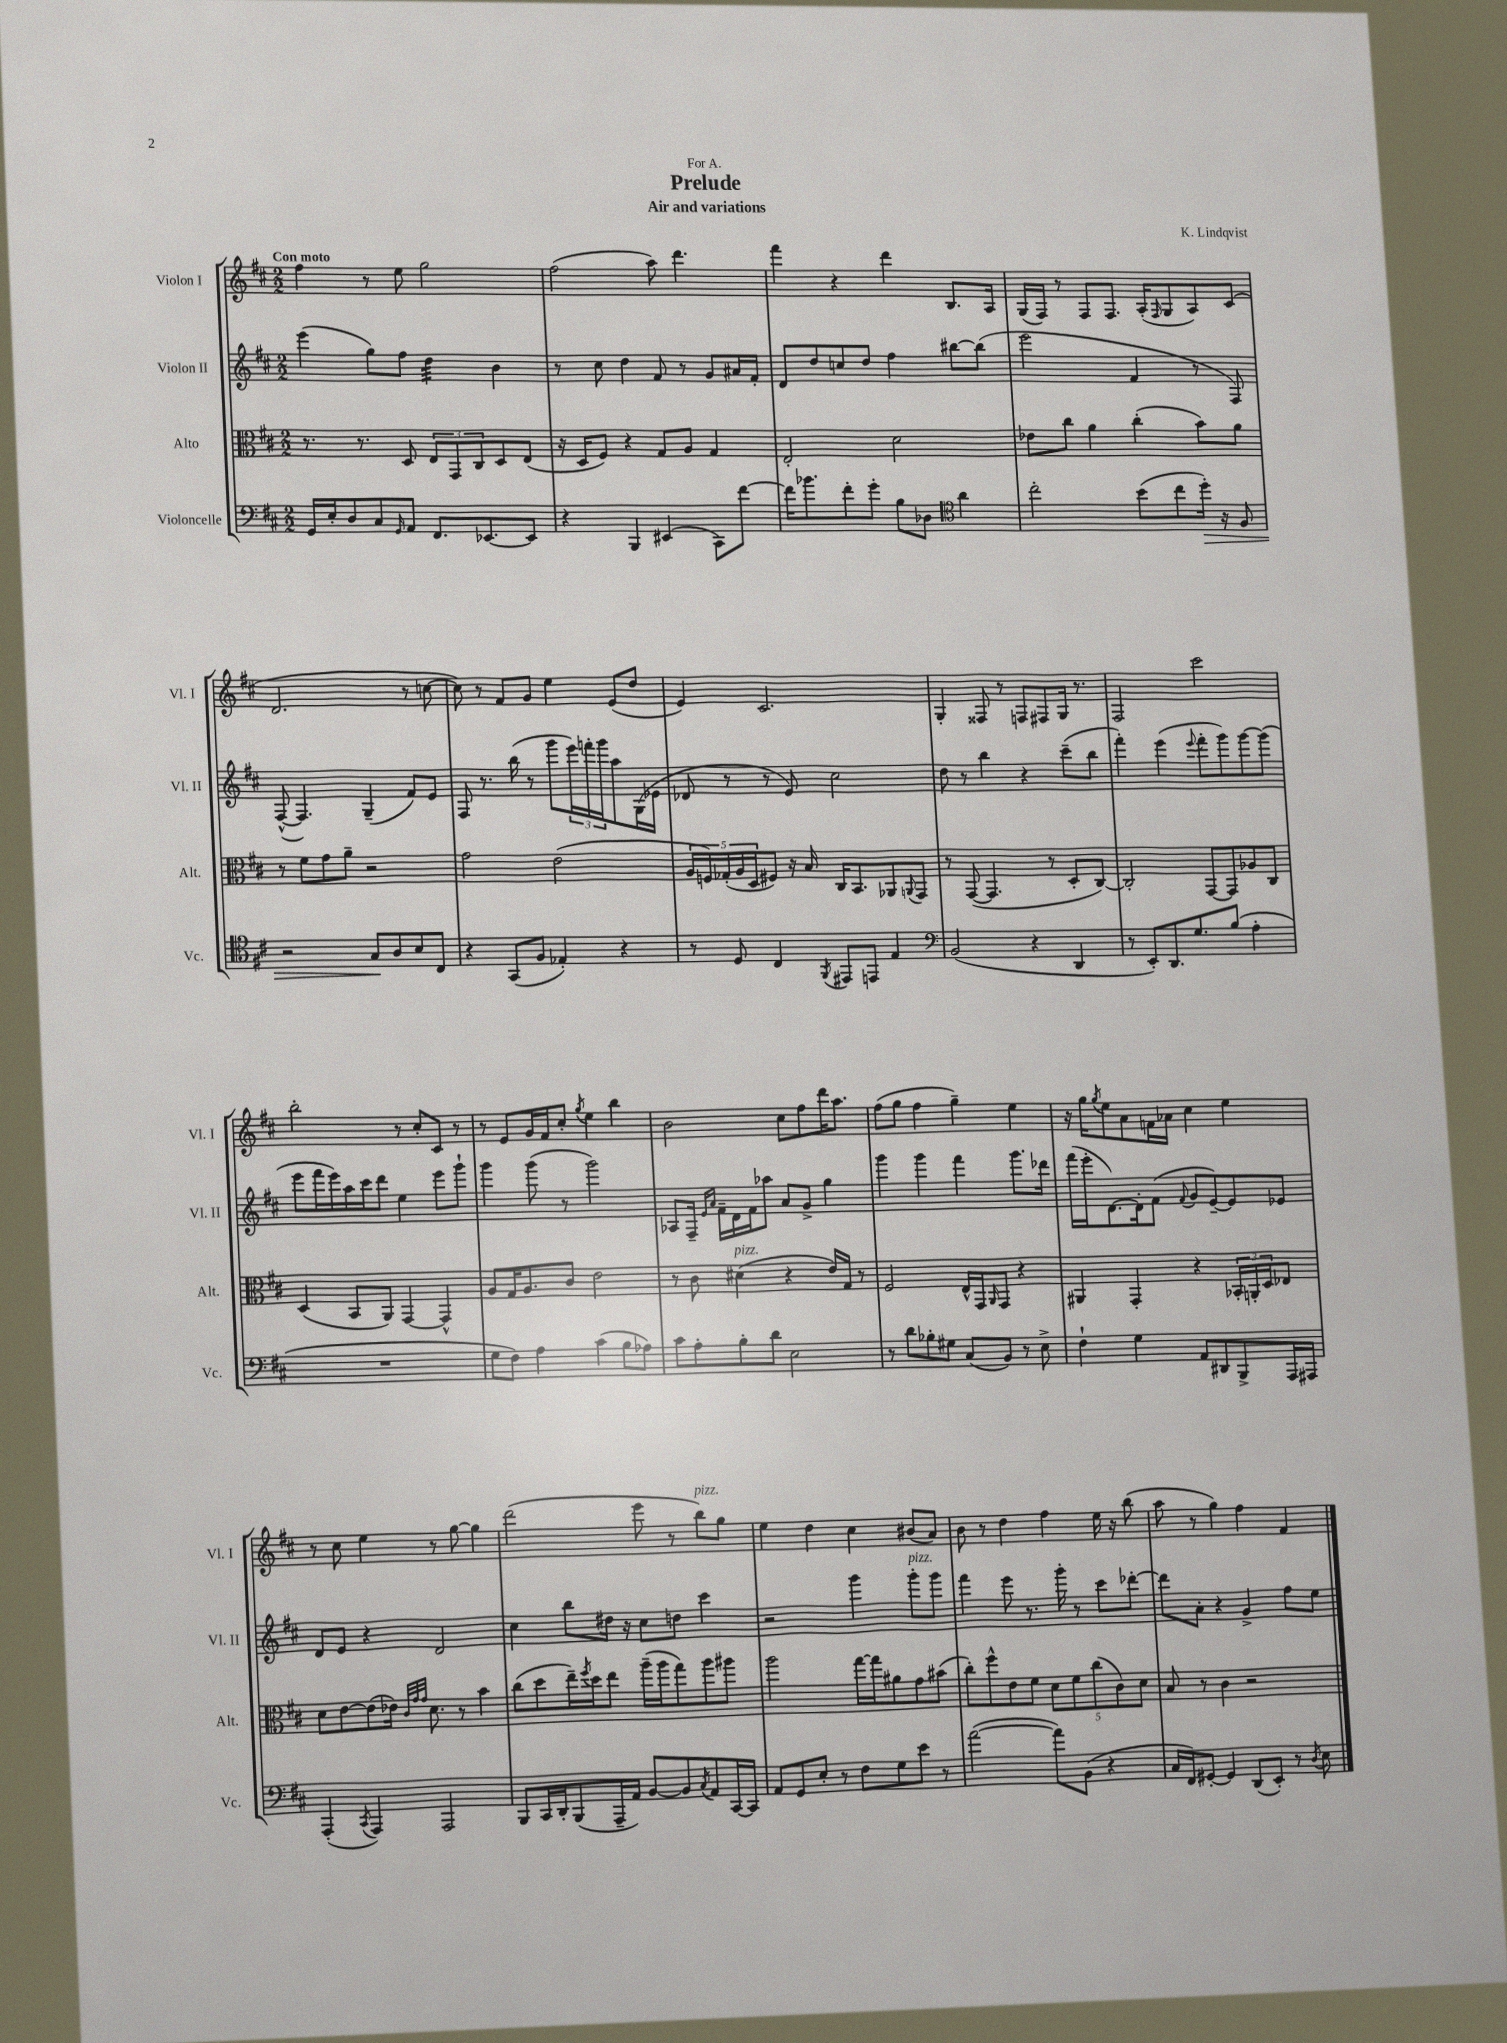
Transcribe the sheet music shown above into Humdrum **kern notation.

**kern	**kern	**kern	**kern
*staff4	*staff3	*staff2	*staff1
*clefF4	*clefC3	*clefG2	*clefG2
*k[f#c#]	*k[f#c#]	*k[f#c#]	*k[f#c#]
*M2/2	*M2/2	*M2/2	*M2/2
16GG	8.r	(4eee	4ff#
16E'	.	.	.
8D	.	.	.
.	8.r	.	.
8C#	.	8gg)	8r
16qqGG	.	.	.
8AA	8D	8ff#	8ee
8.FF#	12E	4dd	2gg
.	12GG	.	.
.	12C#	.	.
[8.EE-	.	.	.
.	8D	4b	.
8EE-]	(8E	.	.
=	=	=	=
4r	16r	8r	(2ff#
.	16D	.	.
.	8F#)	8cc#	.
4BBB	4r	4dd	.
(4EE#	8G	8f#	8aa)
.	8A	8r	4.ddd
8CC#)	4G	8g	.
[8f#	.	16a#	.
.	.	16f#'	.
=	=	=	=
16f#]	2E'	8d	4fff#
8.b-	.	.	.
.	.	8dd	.
8f#'	.	8cc	4r
8g'	.	8dd	.
8B	2d	4ff#	4ddd
8D-	.	.	.
*clefC4	*	*	*
4a	.	[8bb#	8.B
.	.	(8bb#]	.
.	.	.	16A
=	=	=	=
2cc#'	8e-	2eee	(16G
.	.	.	16F#)
.	8cc#	.	8r
.	4a	.	8F#
.	.	.	8.F#
(8b	(4cc#'	4f#	.
.	.	.	(16A'
.	.	.	16qqF#
8cc#	.	.	8G
16dd')	8b)	8r	8A)
16r	.	.	.
8F#	8a	8F#)	(8c#
=	=	=	=
2r	8r	([8F#^^	2.d
.	8f#	4.F#])	.
.	8g	.	.
.	8a~	.	.
8G	2r	(4G~	.
8A	.	.	.
8B	.	8f#)	8r
8C#	.	8e	[8cc
=	=	=	=
4r	2g	8F#	8cc])
.	.	8.r	8r
(8GG	.	.	8f#
.	.	(16bb	.
8F#	.	8r	8g
4E-')	(2e	8ggg	4ee
.	.	24eee)	.
.	.	24fff'	.
.	.	24ggg	.
4r	.	8aa	(8e
.	.	(16G	8dd
.	.	16e-	.
=	=	=	=
8r	20A	8d-	4e)
.	20F)	.	.
.	(20G-'	.	.
8D	.	8r	.
.	20A	.	.
.	20D	.	.
4C#	8F#)	8r	2.c#
.	16r	8e)	.
.	16B	.	.
8qFF#	.	.	.
8EE#	16C#	2cc#	.
.	8.BB	.	.
8EE	.	.	.
4E	8AA-	.	.
.	8qqAA	.	.
.	8GG	.	.
=	=	=	=
*clefF4	*	*	*
(2BB	8r	8dd	4G'
.	([8GG	8r	.
.	4.GG]	4bb	8F##
.	.	.	8r
4r	.	4r	8F
.	8r	.	8F#
4DD	8D'	(8ccc#~	16G
.	.	.	8.r
.	[8C#)	8bb	.
=	=	=	=
8r	2C#']	4fff#')	2F#
8EE')	.	.	.
8.DD	.	(4eee	.
8.G	.	.	.
.	.	8qqeee	.
.	[8GG	8fff#'	2ccc#
(8B	8GG]	8ggg)	.
4A'	8A-	[8ggg	.
.	8C#	(8ggg]	.
=	=	=	=
1r	(4D	8eee	2bb'
.	.	16fff#	.
.	.	16eee)	.
.	8BB	16aa	.
.	.	16ccc#	.
.	8AA)	8ddd	.
.	[4GG	4ee	8r
.	.	.	8cc#'
.	4GG^^]	8eee	8c#
.	.	8ggg`	8r
=	=	=	=
8G	8A	4ggg	8r
8F#)	16G	.	8e
.	8.A	.	.
4A	.	(8ggg	16g
.	.	.	16f#
.	8c#	8r	8cc#'
.	.	.	8qgg
(4c#	2e	2ggg)	4ee
8B	.	.	4bb
8A-)	.	.	.
=	=	=	=
8c#	8r	8A-	2b
8A'	8c#	16F#~	.
.	.	16qqe	.
.	.	16qqa	.
.	.	16f#~	.
8B'	(4d#	16d	.
.	.	16f#	.
8d	.	8aa-	.
2E	4r	8a	8cc#
.	.	8g^	8ff#
.	16e)	4gg	16ddd
.	16G	.	8.aa
.	8r	.	.
=	=	=	=
8r	2F#	4ggg	(8ff#
8d	.	.	8gg
8B-'	.	4ggg	4ff#
8G#	.	.	.
(8C#	16E^^	4fff#	4gg~)
.	16GG	.	.
.	16qqAA	.	.
8BB)	8GG	.	.
8r	4r	8.ggg	4ee
8E^	.	.	.
.	.	16ddd-	.
=	=	=	=
4F#`	4AA#	(16fff#	16r
.	.	16eee'	16gg
.	.	.	8qgg
.	.	[8.d)	8ee
4G	4GG'	.	8a
.	.	16d']	.
.	.	(8f#	16f
.	.	.	16a-
.	.	8qqf#	.
8AA	4r	8g	4cc#
8DD#	.	[8e~)	.
8BBB^	24BB-'	8e]	4ee
.	24AA'	.	.
.	24D	.	.
16AAA	8E-	8e-	.
16AAA#	.	.	.
=	=	=	=
(4AAA'	8d	8d	8r
.	[8e	8e	8cc#
8qCC#	.	.	.
4AAA)	(8e]	4r	4ee
.	16e-)	.	.
.	32qqc#	.	.
.	32qqg	.	.
.	32qqg	.	.
.	8.d	.	.
2AAA	.	2d	8r
.	8r	.	[8gg
.	4b	.	4gg]
=	=	=	=
8BBB	(8cc#	4cc#	(2ddd
16CC#	8dd	.	.
16DD'	.	.	.
(8BBB	16ee~)	8bb	.
.	8qff#	.	.
.	16dd	.	.
16AAA~	8ee	16dd#	.
16AA)	.	16r	.
[8BB	(16aa~	8cc#	8eee
.	16aa	.	.
8BB]	8gg)	8dd	8r
8qC#	.	.	.
8AA	8aa	4ccc#	8bb)
[16CC#	8aa#	.	8gg
16CC#]	.	.	.
=	=	=	=
8AA	2aa	2r	4ee
8GG	.	.	.
8E'	.	.	4dd
8r	.	.	.
8F#	[16gg	4ggg	4cc#
.	16gg]	.	.
8G	8a#	.	.
8e	8g	8ggg'	(8b#
8r	(8b#	8ggg	8a)
=	=	=	=
([2a	8cc#')	4fff#	8b
.	8ff#^^	.	8r
.	8e	8eee	4dd
.	8f#	8.r	.
8a])	10d	.	4ff#
.	.	16ggg'	.
.	10f#	.	.
(8BB	.	8r	.
.	(10cc#	.	.
4r	.	8ccc#	16ee
.	10c#)	.	.
.	.	.	16r
.	.	[8ddd-'	(8bb
.	10d	.	.
=	=	=	=
16C#	8B	8ddd-]	8aa
16FF#)	.	.	.
[8GG#'	8r	8a'	8r
4GG#]	4c#	4r	4gg)
(8DD	2r	4g^	4ff#
8EE')	.	.	.
8r	.	8ff#	4f#
8qD	.	.	.
8E	.	8ee	.
==	==	==	==
*-	*-	*-	*-
